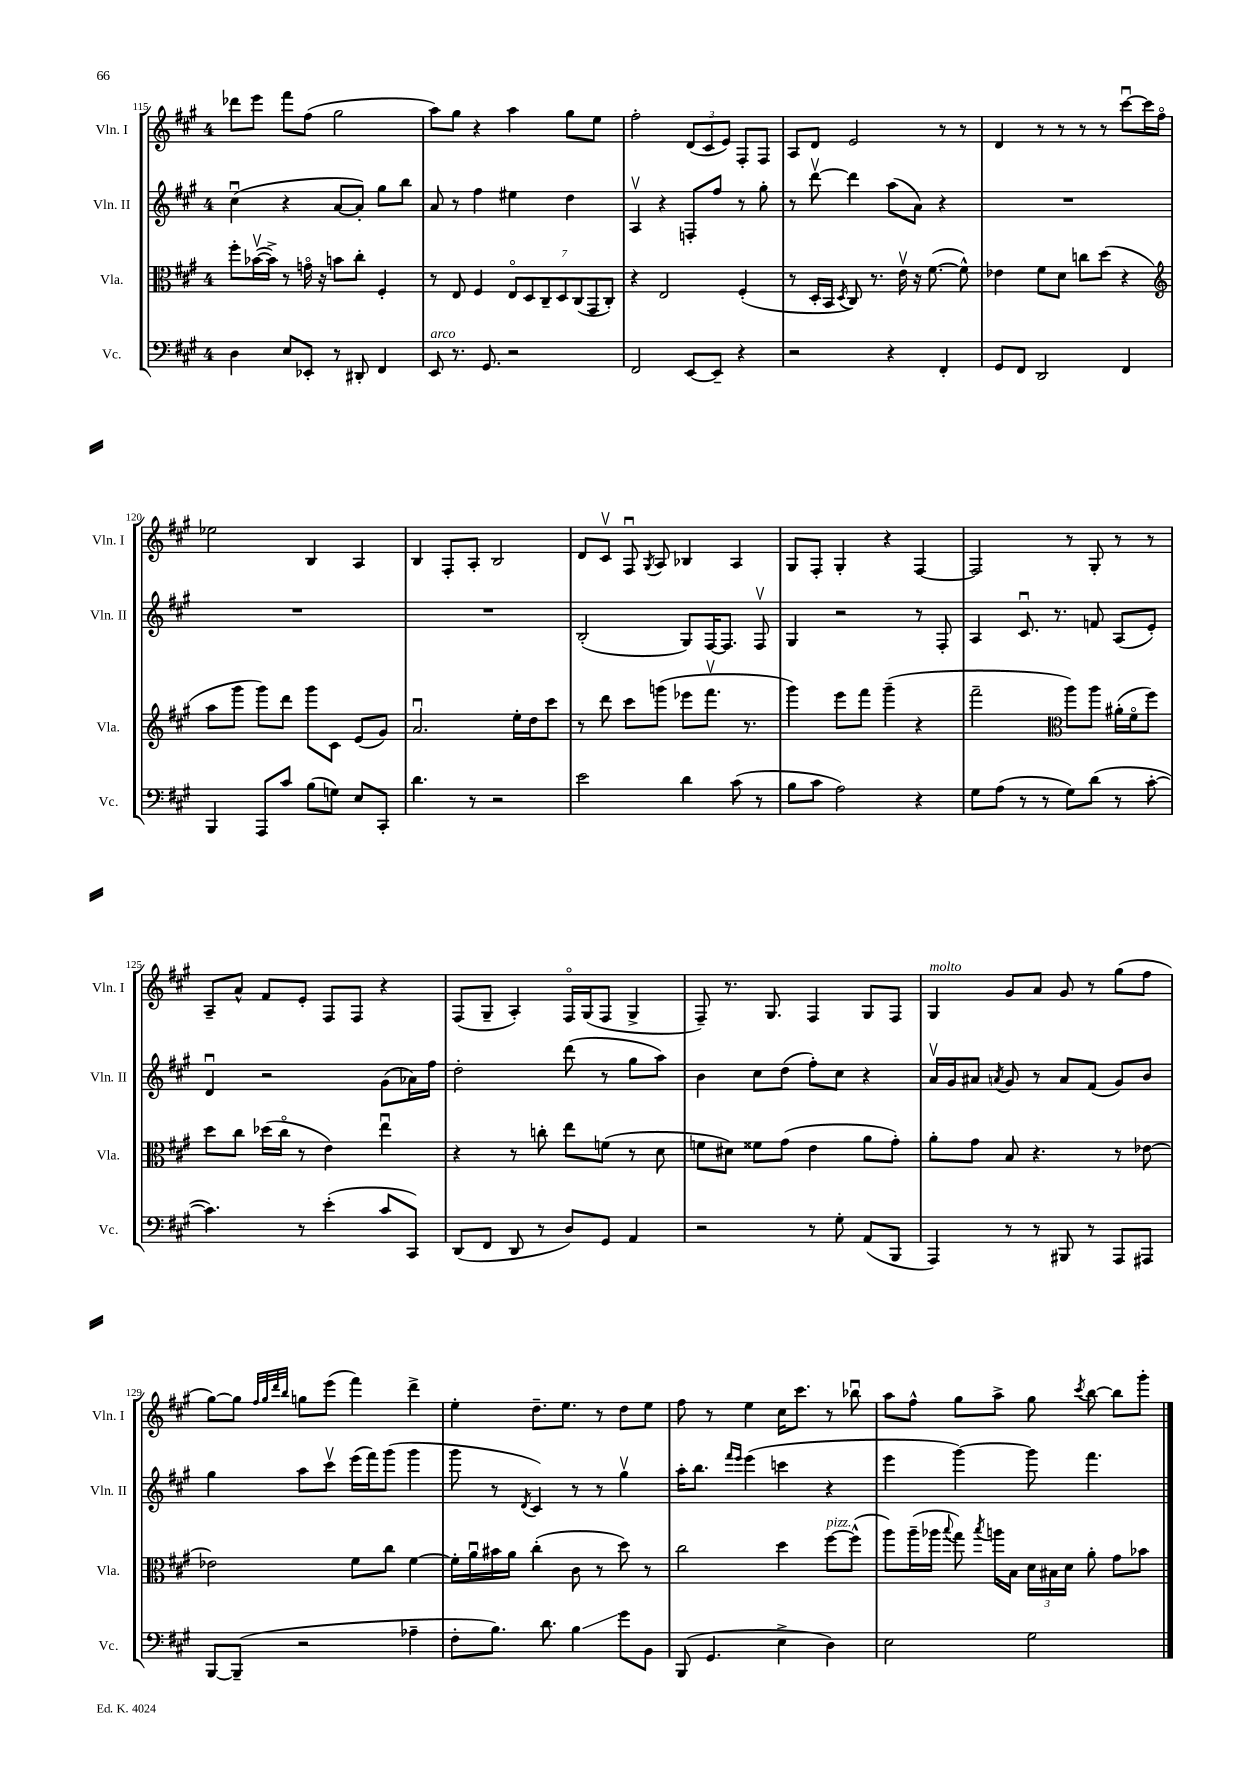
<<
\new StaffGroup <<
\new Staff = "s0" \with { instrumentName = "Vln. I" shortInstrumentName = "Vln. I" } {
    \clef treble \key a \major \once \override Staff.TimeSignature.style = #'single-digit \time 4/4
    \autoBeamOff des'''8[ e'''8] fis'''8[ fis''8]( gis''2 |
    a''8[) gis''8] r4 a''4 gis''8[ e''8] |
    fis''2-. \tuplet 3/2 { d'8[( cis'8 e'8]) } fis8[-. fis8] |
    a8[ d'8] e'2 r8 r8 |
    d'4 r8 r8 r8 r8 cis'''8[~\downbow cis'''16 fis''16]\flageolet |
    ees''2 b4 a4 |
    b4 fis8[-. a8]-. b2 |
    d'8[ cis'8]\upbow fis8\downbow \acciaccatura { gis8 } a8 bes4 a4 |
    gis8[ fis8]-. gis4-. r4 fis4~ |
    fis2 r8 gis8-. r8 r8 |
    a8[-- a'8]-^ fis'8[ e'8]-. fis8[ fis8] r4 |
    fis8[( gis8]-- a4-.) fis16[\flageolet gis16( fis8] gis4-> |
    fis8--) r8. gis8. fis4 gis8[ fis8] |
    gis4^\markup { \italic "molto" } gis'8[ a'8] gis'8 r8 gis''8[( fis''8] |
    gis''8[~) gis''8] \grace { fis''32[ gis''32 d'''32 b''32] } g''8[ e'''8]( fis'''4) d'''4-> |
    e''4-. d''8.[-- e''8.] r8 d''8[ e''8] |
    fis''8 r8 e''4 cis''16[ cis'''8.] r8 bes''8\downbow |
    a''8[ fis''8]-^ gis''8[ a''8]-> gis''8 \acciaccatura { cis'''8 } b''8~ b''8[ gis'''8]-. \bar "|." |
}
\new Staff = "s1" \with { instrumentName = "Vln. II" shortInstrumentName = "Vln. II" } {
    \clef treble \key a \major \once \override Staff.TimeSignature.style = #'single-digit \time 4/4
    \autoBeamOff cis''4\downbow( r4 a'8[~ a'8]-.) gis''8[ b''8] |
    a'8 r8 fis''4 eis''4 d''4 |
    a4\upbow r4 f8[-. fis''8] r8 gis''8-. |
    r8 d'''8~\upbow d'''4 a''8[( a'8]) r4 |
    R1 |
    R1 |
    R1 |
    b2-.( gis8[) fis16~ fis8.] fis8\upbow |
    gis4 r2 r8 fis8-. |
    a4 cis'8.\downbow r8. f'8 a8[( e'8]-.) |
    d'4\downbow r2 gis'8[( aes'16) fis''16] |
    d''2-. d'''8( r8 gis''8[ a''8]) |
    b'4 cis''8[ d''8]( fis''8[-.) cis''8] r4 |
    a'16[\upbow gis'16 ais'8] \acciaccatura { a'8 } gis'8 r8 a'8[ fis'8]( gis'8[) b'8] |
    gis''4 a''8[ cis'''8]\upbow e'''16[( fis'''16) gis'''8]( gis'''4 |
    gis'''8 r8 \acciaccatura { d'8 } cis'4) r8 r8 gis''4\upbow |
    a''16[-. b''8.] \grace { fis'''16[ e'''16] } e'''4( c'''4 r4 |
    e'''4 gis'''4~) gis'''8 fis'''4. \bar "|." |
}
\new Staff = "s2" \with { instrumentName = "Vla." shortInstrumentName = "Vla." } {
    \clef alto \key a \major \once \override Staff.TimeSignature.style = #'single-digit \time 4/4
    \autoBeamOff fis''8[-. bes'16~\upbow( bes'16]->) r8 g'16\flageolet r16 b'8[ cis''8]-. fis4-. |
    r8 e8 fis4 \tuplet 7/4 { e8[\flageolet d8 cis8-- d8 cis8( gis,8 cis8]-.) } |
    r4 e2 fis4-.( |
    r8 d16[-. b,16] \acciaccatura { d8 } cis8) r8. e'16\upbow r16 fis'8.~( fis'8-^) |
    ees'4 fis'8[ d'8] c''8[ d''8]( r4 |
    \clef treble a''8[ gis'''8] gis'''8[) d'''8] gis'''8[ cis'8] e'8[( gis'8]) |
    a'2.\downbow e''16[-. d''16 cis'''8] |
    r8 d'''8 cis'''8[ g'''8]( ees'''8[ fis'''8.]\upbow r8. |
    gis'''4) e'''8[ fis'''8] gis'''4--( r4 |
    fis'''2-- \clef alto a''8[) a''8] ais'16[-.( fis'16\flageolet fis''8]) |
    d''8[ cis''8] des''16[( cis''16]\flageolet r8 e'4) e''4\downbow |
    r4 r8 c''8-. e''8[ f'8]( r8 d'8 |
    f'8[ dis'8]) fisis'8[ gis'8]( e'4 a'8[ gis'8]-.) |
    a'8[-. gis'8] b8 r4. r8 ees'8~ |
    ees'2 fis'8[ cis''8] fis'4~ |
    fis'16[-. a'16\downbow bis'16 a'16] cis''4-.( cis'8 r8 d''8) r8 |
    cis''2 d''4 fis''8[~^\markup { \italic "pizz." } fis''8]-^( |
    a''8[) a''16--( aes''16] \appoggiatura { b''8 } gis''8) \acciaccatura { b''8 } a''16[ b16] \tuplet 3/2 { d'16[ bis16 d'16] } a'8-. gis'8[ bes'8] \bar "|." |
}
\new Staff = "s3" \with { instrumentName = "Vc." shortInstrumentName = "Vc." } {
    \clef bass \key a \major \once \override Staff.TimeSignature.style = #'single-digit \time 4/4
    \autoBeamOff d4 e8[ ees,8]-. r8 dis,8-. fis,4 |
    e,8^\markup { \italic "arco" } r8. gis,8. r2 |
    fis,2 e,8[~ e,8]-- r4 |
    r2 r4 fis,4-. |
    gis,8[ fis,8] d,2 fis,4 |
    b,,4 a,,8[ cis'8] b8[( g8]) e8[ cis,8]-. |
    d'4. r8 r2 |
    e'2 d'4 cis'8( r8 |
    b8[ cis'8] a2) r4 |
    gis8[ a8]( r8 r8 gis8[) d'8]( r8 cis'8~-. |
    cis'4.) r8 e'4-.( cis'8[ cis,8]) |
    d,8[( fis,8] d,8 r8 d8[) gis,8] a,4 |
    r2 r8 gis8-. a,8[( b,,8] |
    a,,4) r8 r8 bis,,8 r8 a,,8[ ais,,8] |
    b,,8[~ b,,8]--( r2 aes4-- |
    fis8[-. b8.]) d'8. b4\glissando gis'8[ b,8] |
    b,,8( gis,4. e4-> d4) |
    e2 gis2 \bar "|." |
}
>>
>>
\layout { \context { \Score currentBarNumber = #115 } }
